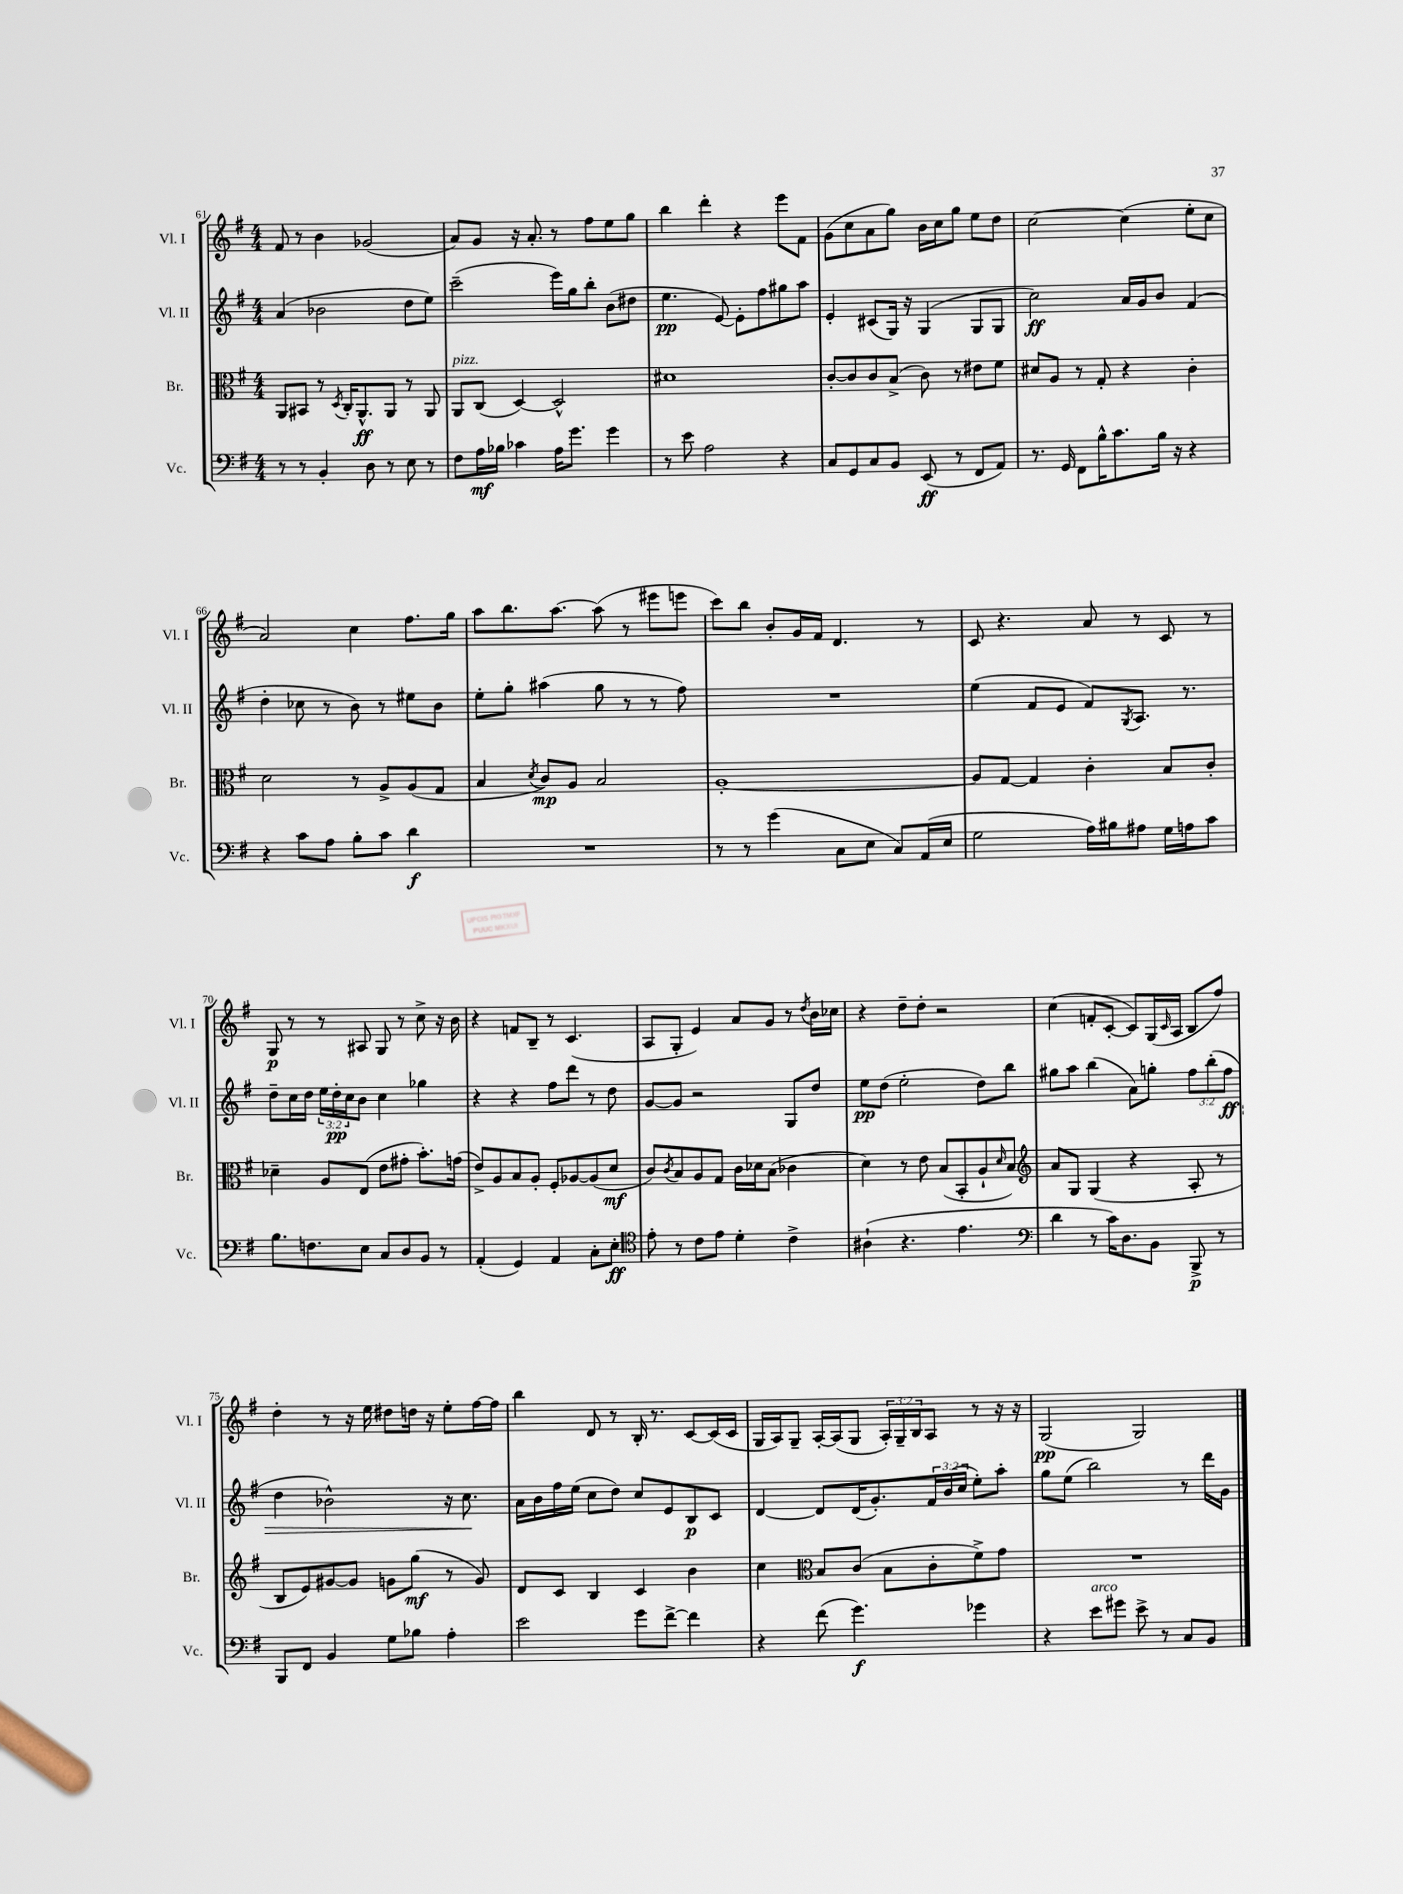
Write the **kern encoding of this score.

**kern	**dynam	**kern	**dynam	**kern	**dynam	**kern	**dynam
*part4	*part4	*part3	*part3	*part2	*part2	*part1	*part1
*staff4	*staff4	*staff3	*staff3	*staff2	*staff2	*staff1	*staff1
*I"Vc.	*	*I"Br.	*	*I"Vl. II	*	*I"Vl. I	*
*I'Vc.	*	*I'Br.	*	*I'Vl. II	*	*I'Vl. I	*
*clefF4	*	*clefC3	*	*clefG2	*	*clefG2	*
*k[f#]	*	*k[f#]	*	*k[f#]	*	*k[f#]	*
*M4/4	*	*M4/4	*	*M4/4	*	*M4/4	*
=61	=61	=61	=61	=61	=61	=61	=61
8r	.	8AA/L	.	(4a/	.	8f#/	.
8r	.	8BB#X/J	.	.	.	8r	.
4BB'/	.	8r	.	2b-X\	.	4b\	.
.	.	8qD/	.	.	.	.	.
.	.	16C'/KL	.	.	.	.	.
.	.	8.AA^^/	ff	.	.	.	.
8D\	.	.	.	.	.	(2g-X/	.
8r	.	8AA/J	.	.	.	.	.
8E\	.	8r	.	8dd\L	.	.	.
8r	.	8AA/	.	8ee\J)	.	.	.
=62	=62	=62	=62	=62	=62	=62	=62
!	!	!LO:TX:a:i:t=pizz.	!	!	!	!	!
8F#\L	.	8AA/L	.	(2ccc~\	.	8a/L)	.
16A\L	mf	(8C/J	.	.	.	8g/J	.
16B-X\JJ	.	.	.	.	.	.	.
4c-X\	.	[4D/)	.	.	.	16r	.
.	.	.	.	.	.	8.a'/	.
16A\KL	.	2D^^/]	.	16eee\LL)	.	8r	.
8.g\J	.	.	.	16gg\J	.	.	.
.	.	.	.	8bb'\J	.	8ff#\L	.
4g\	.	.	.	(8b\L	.	8ee\	.
.	.	.	.	8dd#X\J	.	8gg\J	.
=63	=63	=63	=63	=63	=63	=63	=63
8r	.	1d#X	.	4.ee\	pp	4bb\	.
8e\	.	.	.	.	.	.	.
2A\	.	.	.	.	.	4ddd'\	.
.	.	.	.	[8e/)	.	.	.
.	.	.	.	8e'\L]	.	4r	.
.	.	.	.	8ff#\	.	.	.
4r	.	.	.	8gg#X\	.	8eee\L	.
.	.	.	.	8aa\J	.	8f#\J	.
=64	=64	=64	=64	=64	=64	=64	=64
8C/L	.	[8c'/L	.	4e'/	.	(8g\L	.
8GG/	.	8c/]	.	.	.	8cc\	.
8C/	.	8c/	.	(8c#X/L	.	8a\	.
8BB/J	.	(8B^/J	.	16G/Jk)	.	8gg\J)	.
.	.	.	.	16r	.	.	.
(8EE/	ff	8c\)	.	(4G/	.	16b\LL	.
.	.	.	.	.	.	16cc\J	.
8r	.	8r	.	.	.	8gg\J	.
8FF#/L	.	8e#X\L	.	8G/L	.	8ee\L	.
8AA/J)	.	8f#\J	.	8G/J	.	8dd\J	.
=65	=65	=65	=65	=65	=65	=65	=65
8.r	.	8d#X/L	.	2cc\)	ff	[2cc\	.
.	.	8A/J	.	.	.	.	.
16GG/	.	.	.	.	.	.	.
8FF#\L	.	8r	.	.	.	.	.
16B^^\K	.	8G'/	.	.	.	.	.
8.c\	.	.	.	.	.	.	.
.	.	4r	.	16a/LL	.	(4cc\]	.
.	.	.	.	16g/J	.	.	.
16B\Jk	.	.	.	8b/J	.	.	.
16r	.	.	.	.	.	.	.
4r	.	4c'\	.	(4f#/	.	8ee'\L	.
.	.	.	.	.	.	8cc\J	.
!!LO:LB:g=z
=66	=66	=66	=66	=66	=66	=66	=66
4r	.	2d\	.	4dd'\	.	2a/)	.
8c\L	.	.	.	8cc-X\	.	.	.
8A\J	.	.	.	8r	.	.	.
8B'\L	.	8r	.	8b\)	.	4cc\	.
8c\J	.	8A^/L	.	8r	.	.	.
4d\	f	(8A/	.	8ee#X\L	.	8.ff#\L	.
.	.	8G/J	.	8b\J	.	.	.
.	.	.	.	.	.	16gg\Jk	.
=67	=67	=67	=67	=67	=67	=67	=67
1r	.	4B/	.	8ee'\L	.	8aa\L	.
.	.	.	.	8gg'\J	.	8.bb\	.
.	.	8qd/	.	.	.	.	.
.	.	8c/L)	mp	(4aa#X\	.	.	.
.	.	.	.	.	.	[8.aa\J	.
.	.	8A/J	.	.	.	.	.
.	.	2B/	.	8gg\	.	(8aa\]	.
.	.	.	.	8r	.	8r	.
.	.	.	.	8r	.	8eee#X\L	.
.	.	.	.	8ff#\)	.	8eeen\J	.
=68	=68	=68	=68	=68	=68	=68	=68
8r	.	[1A'	.	1r	.	8ccc\L)	.
8r	.	.	.	.	.	8bb\J	.
(4g\	.	.	.	.	.	8b'/L	.
.	.	.	.	.	.	16g/L	.
.	.	.	.	.	.	16f#/JJ	.
8C\L	.	.	.	.	.	4.d/	.
8E\J	.	.	.	.	.	.	.
8C/L)	.	.	.	.	.	.	.
(16AA/L	.	.	.	.	.	8r	.
16E/JJ	.	.	.	.	.	.	.
=69	=69	=69	=69	=69	=69	=69	=69
2G\	.	8A/L]	.	(4ee\	.	8c/	.
.	.	[8G/J	.	.	.	4.r	.
.	.	4G/]	.	8f#/L	.	.	.
.	.	.	.	8e/J	.	.	.
16A\LL)	.	4c'\	.	8f#/L)	.	8a/	.
16B#X\J	.	.	.	.	.	.	.
.	.	.	.	8qG/	.	.	.
8A#X\J	.	.	.	8.A/J	.	8r	.
16G\LL	.	8B/L	.	.	.	8c/	.
16An\J	.	.	.	8.r	.	.	.
8c\J	.	8c'/J	.	.	.	8r	.
!!LO:LB:g=z
=70	=70	=70	=70	=70	=70	=70	=70
8.B\L	.	4d-X~\	.	8dd~\L	.	8G/	p
.	.	.	.	16cc\L	.	8r	.
8.Fn\	.	.	.	16dd\JJ	.	.	.
.	.	8A/L	.	24ee\LL	.	8r	.
.	.	.	.	24dd'\	pp	.	.
.	.	.	.	24cc\J	.	.	.
8E\J	.	(8E/J	.	8b\J	.	8A#X/	.
8C/L	.	8e\L	.	4cc\	.	8G/	.
8D/	.	8g#X'\J	.	.	.	8r	.
8BB/J	.	8.b'\L)	.	4gg-X\	.	8cc^\	.
8r	.	.	.	.	.	16r	.
.	.	(16gn\Jk	.	.	.	16b\	.
=71	=71	=71	=71	=71	=71	=71	=71
(4AA'/	.	8e^/L)	.	4r	.	4r	.
.	.	8A/	.	.	.	.	.
4GG/)	.	8B/	.	4r	.	8fn/L	.
.	.	8A'/J	.	.	.	8B~/J	.
4AA/	.	8F#'/L	.	8ff#\L	.	8r	.
.	.	[8A-X/	.	8ddd\J	.	(4.c/	.
8C'\L	.	(8A-/]	.	8r	.	.	.
8E'\J	ff	8d/J	mf	8dd\	.	.	.
=72	=72	=72	=72	=72	=72	=72	=72
*clefC4	*	*	*	*	*	*	*
8e'\	.	8c/L)	.	[8g/L	.	8A/L	.
.	.	8qc/	.	.	.	.	.
8r	.	8B/	.	8g/J]	.	8G'/J	.
8c\L	.	8A/	.	2r	.	4e/)	.
8e\J	.	8G/J	.	.	.	.	.
4d'\	.	16c\LL	.	.	.	8a/L	.
.	.	16d-X\J	.	.	.	.	.
.	.	(8B\J	.	.	.	8g/J	.
4c^\	.	4c-X\	.	8G/L	.	8r	.
.	.	.	.	.	.	8qdd/	.
.	.	.	.	8dd/J	.	16b\LL	.
.	.	.	.	.	.	16cc-X\JJ	.
=73	=73	=73	=73	=73	=73	=73	=73
(4A#X`\	.	4d\)	.	8ee\L	pp	4r	.
.	.	.	.	(8dd\J	.	.	.
4.r	.	8r	.	2ee'\	.	8dd~\L	.
.	.	8e\	.	.	.	8dd'\J	.
.	.	(8B/L	.	.	.	2r	.
4.e\	.	8BB'/	.	.	.	.	.
.	.	8A`/	.	8dd\L)	.	.	.
.	.	16qqd/	.	.	.	.	.
.	.	8B/J)	.	8bb\J	.	.	.
=74	=74	=74	=74	=74	=74	=74	=74
*clefF4	*	*clefG2	*	*	*	*	*
4d\	.	8a/L	.	8gg#X\L	.	(4cc\	.
.	.	8G/J	.	8aa\J	.	.	.
8r	.	(4G/	.	(4bb\	.	8fn'/L	.
16c\KL)	.	.	.	.	.	[8c'/J	.
8.D\	.	.	.	.	.	.	.
.	.	4r	.	8a\L)	.	8c/L])	.
8BB\J	.	.	.	8ggn'\J	.	(16G/L	.
.	.	.	.	.	.	16qqc/	.
.	.	.	.	.	.	16A/JJ	.
8BBB^/	p	8A'/	.	12ff#\L	.	8B/L	.
.	.	.	.	(12bb'\	.	.	.
8r	.	8r	.	.	.	8ff#/J)	.
!	!	!	!	!	!LO:HP:b	!	!
.	.	.	.	12ff#\J	> ff	.	.
!!LO:LB:g=z
=75	=75	=75	=75	=75	=75	=75	=75
8BBB/L	.	8B/L	.	4dd\	.	4dd'\	.
8FF#/J	.	8e/)	.	.	.	.	.
4BB/	.	[8g#X/	.	2b-X^^\)	.	8r	.
.	.	8g#/J]	.	.	.	16r	.
.	.	.	.	.	.	16ee\	.
8G\L	.	8gn\L	.	.	.	8dd#X\L	.
8B-X\J	.	(8gg\J	mf	.	.	16ddn\Jk	.
.	.	.	.	.	.	16r	.
4A'\	.	8r	.	16r	.	8ee'\L	.
.	.	.	.	8.cc\	.	.	.
.	.	8g/)	.	.	.	[16ff#\L	.
.	.	.	.	.	.	16ff#\JJ]	.
.	.	.	.	.	]	.	.
=76	=76	=76	=76	=76	=76	=76	=76
2e\	.	8d/L	.	16a\LL	.	4bb\	.
.	.	.	.	16b\	.	.	.
.	.	8c/J	.	16ff#\	.	.	.
.	.	.	.	(16ee\JJ	.	.	.
.	.	4B/	.	8cc\L	.	8d/	.
.	.	.	.	8dd\J)	.	8r	.
8g\L	.	4c/	.	8cc/L	.	16B'/	.
.	.	.	.	.	.	8.r	.
[8f#^\J	.	.	.	8e/	.	.	.
4f#\]	.	4b\	.	8B/	p	[8c/L	.
.	.	.	.	8c/J	.	(16c/L]	.
.	.	.	.	.	.	16c/JJ	.
=77	=77	=77	=77	=77	=77	=77	=77
4r	.	4cc\	.	[4d/	.	16G/LL	.
.	.	.	.	.	.	16A/J)	.
.	.	.	.	.	.	8G~/J	.
*	*	*clefC3	*	*	*	*	*
(8f#\	.	8B/L	.	8d/L]	.	[16A'/LL	.
.	.	.	.	.	.	(16A/J]	.
4.g\)	f	(8c/J	.	(16d/K	.	8G/J	.
.	.	.	.	8.g'/)	.	.	.
.	.	8B\L	.	.	.	24A'/LL)	.
.	.	.	.	.	.	24G~/	.
.	.	.	.	.	.	24B/J	.
.	.	8c'\	.	24f#/L	.	8A/J	.
.	.	.	.	(24b/	.	.	.
.	.	.	.	24cc/JJ	.	.	.
4g-X\	.	8f#^\)	.	8ee'\L)	.	8r	.
.	.	8g\J	.	8aa'\J	.	16r	.
.	.	.	.	.	.	16r	.
=78	=78	=78	=78	=78	=78	=78	=78
4r	.	1r	.	8gg\L	.	(2G/	pp
.	.	.	.	(8ee\J	.	.	.
!LO:TX:a:i:t=arco	!	!	!	!	!	!	!
8e\L	.	.	.	2bb\)	.	.	.
8g#X\J	.	.	.	.	.	.	.
8e^\	.	.	.	.	.	2G/)	.
8r	.	.	.	.	.	.	.
8C/L	.	.	.	8r	.	.	.
8BB/J	.	.	.	16ddd\LL	.	.	.
.	.	.	.	16g\JJ	.	.	.
==	==	==	==	==	==	==	==
*-	*-	*-	*-	*-	*-	*-	*-
